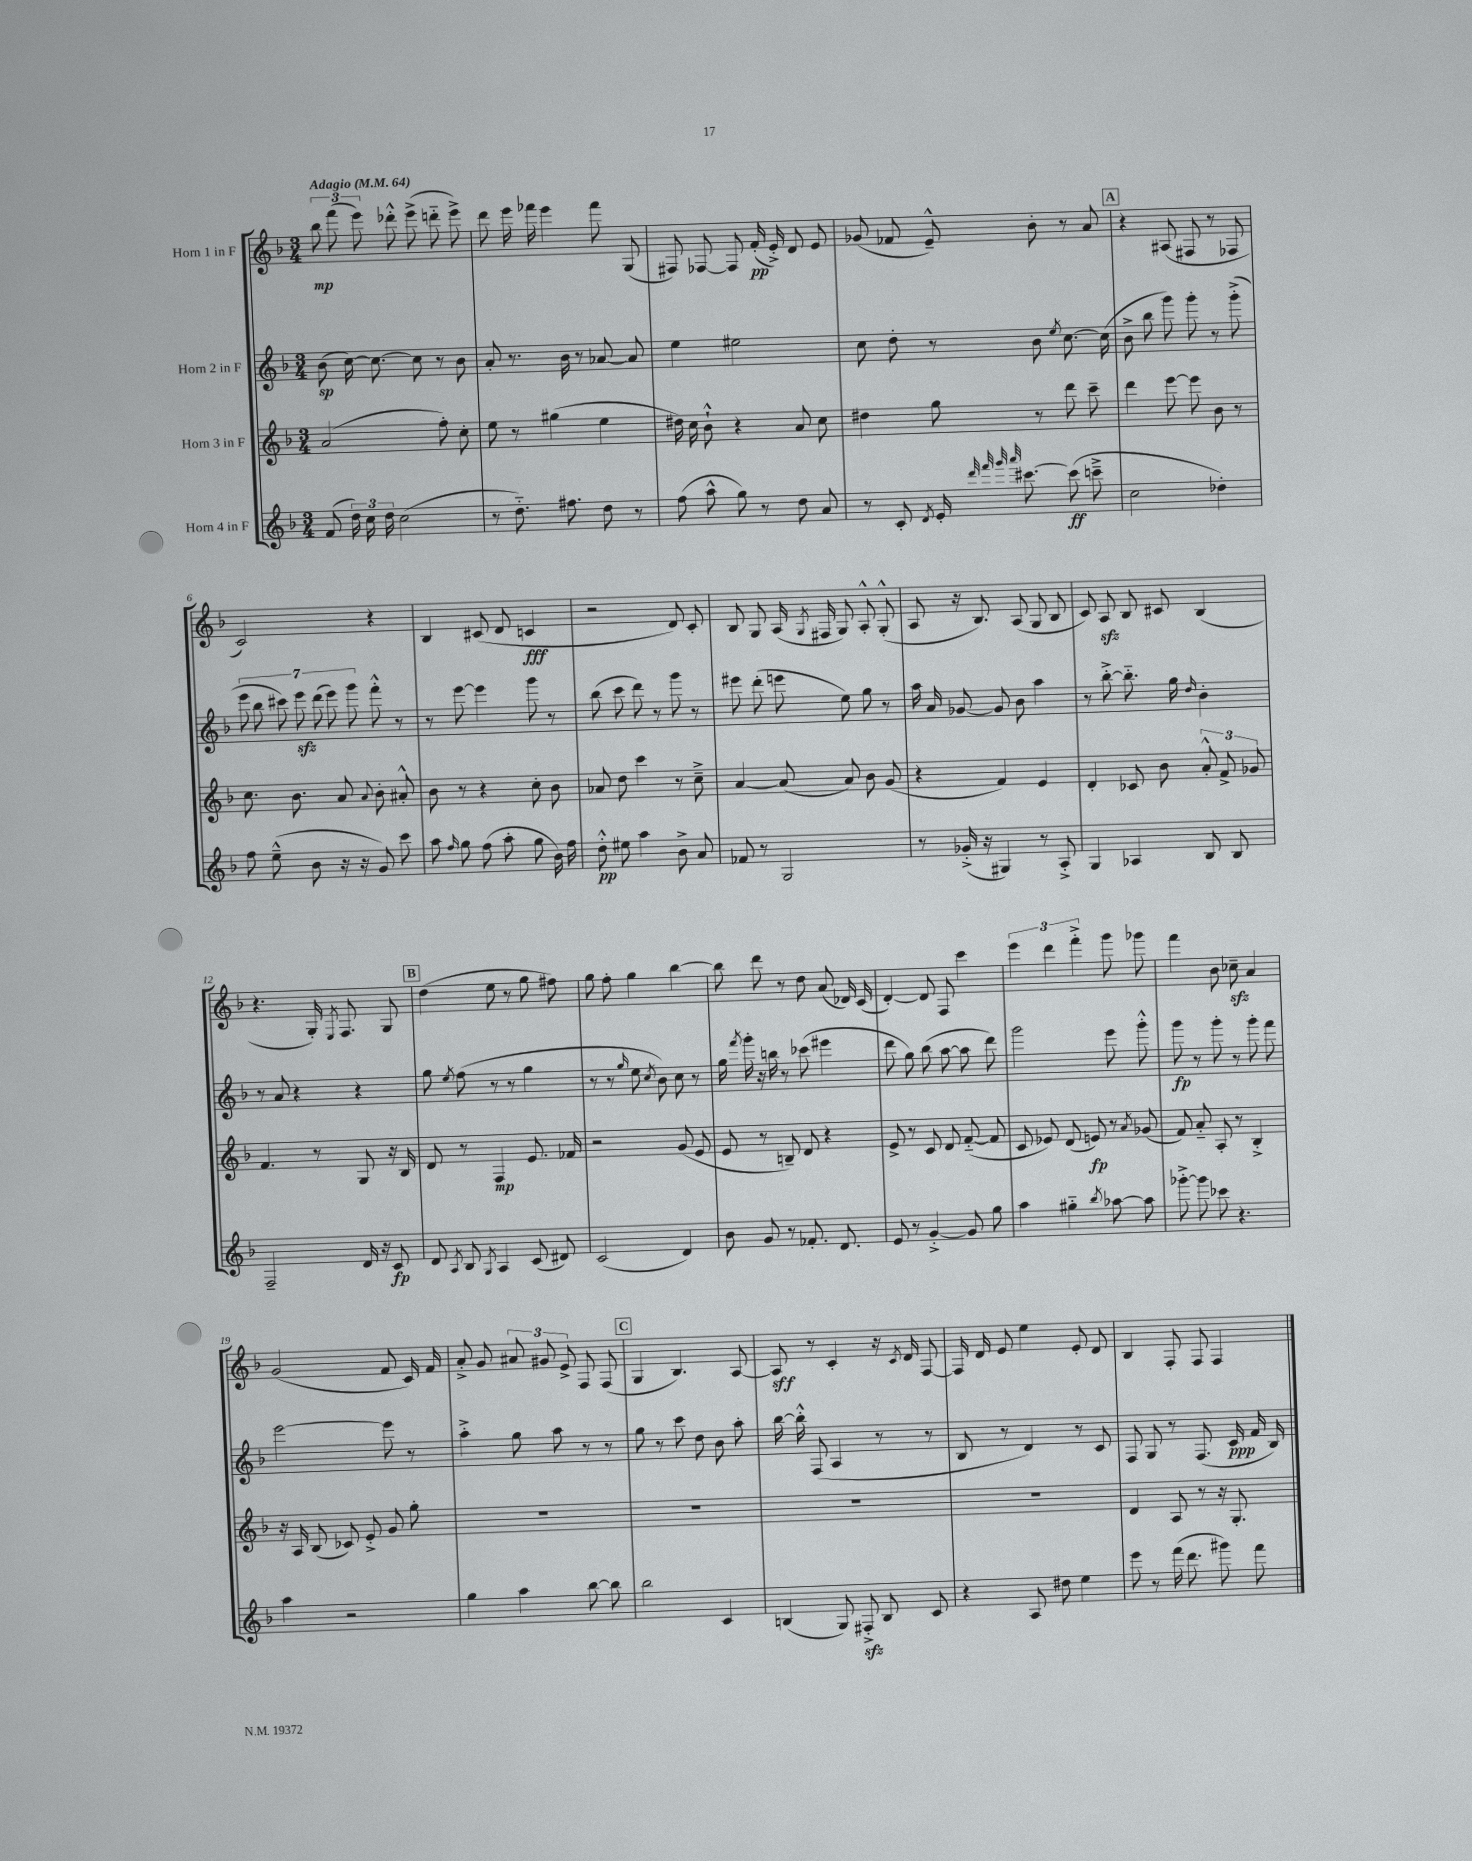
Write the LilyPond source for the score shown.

<<
\new StaffGroup <<
\new Staff = "s0" \with { instrumentName = "Horn 1 in F" } {
    \clef treble \key f \major \numericTimeSignature \time 3/4 \tempo "Adagio" 4 = 64
    \autoBeamOff \tuplet 3/2 { bes''8\mp f'''8( e'''8) } des'''8-.-^ e'''8->( d'''8-_ e'''8->) |
    d'''8 e'''16 fes'''16 e'''4 fes'''8 g8( |
    fis8) fes8~ fes8 f'16-.\pp( e'16-.->) d'8 e'8 |
    ges'8( fes'8 e'8---^) bes'8-. r8 a'8 |
    \mark \markup { \box "A" } r4 ais8( fis8 r8 fes8 |
    c'2) r4 |
    bes4 cis'8( d'8 c'4\fff |
    r2 d'8) c'8-. |
    bes8 g8 a16( \acciaccatura { g8 } fis16 g8) a8-.-^ g8-.-^( |
    a8 r16 bes8.) a8( g8 bes8 |
    c'8) a8\sfz bes8 cis'8 bes4( |
    r4. g16-.) \acciaccatura { e8 } f8. g8 |
    \mark \markup { \box "B" } d''4( e''8 r8 g''8 fis''8) |
    g''8 f''8-. g''4 bes''4~ |
    bes''8 d'''8 r8 d''8 a'8( des'16) c'16( |
    d'4~-.) d'8 f8 c'''4 |
    \tuplet 3/2 { e'''4 d'''4 f'''4-.-> } g'''8 ges'''8 |
    f'''4 bes'8 ces''8--\sfz a'4 |
    g'2( f'8 c'16) f'16 |
    a'8-.-> g'8 \tuplet 3/2 { ais'8 gis'8 e'8-> } f8 f8( |
    \mark \markup { \box "C" } g4 bes4.) a8~ |
    a8\sff r8 c'4-. r16 \acciaccatura { c'8 } d'16 f8~ |
    f16 d'16 e'8 e''4 e'8-. d'8 |
    bes4 f8-. f8 f4 \bar "|." |
}
\new Staff = "s1" \with { instrumentName = "Horn 2 in F" } {
    \clef treble \key f \major \numericTimeSignature \time 3/4
    \autoBeamOff bes'8\sp( c''16~) c''8.~ c''8 r8 bes'8 |
    a'8-. r8. bes'16 r8 aes'8~ aes'8 |
    e''4 eis''2 |
    c''8 d''8-. r8 bes'8 \acciaccatura { e''8 } c''8.~ c''16( |
    \mark \markup { \box "A" } bes'8-> bes''8 g'''8) g'''8-. r8 g'''8-.->( |
    \tuplet 7/4 { e'''8 bes''8 cis'''8) e'''8\sfz d'''8( e'''8) g'''8 } f'''8-.-^ r8 |
    r8 e'''8~ e'''4 g'''8 r8 |
    bes''8( c'''8 d'''8) r8 g'''8 r8 |
    eis'''8 d'''8-.( e'''8 e''8) g''8 r8 |
    a''16 a'16 ges'8~ ges'8 bes'8 a''4 |
    r8 bes''8~-.-> bes''8.-_ g''16 \grace { d''16 } bes'4-. |
    r8 a'8 r4 r4 |
    \mark \markup { \box "B" } g''8 \acciaccatura { e''8 } f''8( r8 r8 g''4 |
    r8 r8 \grace { g''16 } e''8 \acciaccatura { c''8 } bes'8) c''8 r8 |
    g''16 \acciaccatura { f'''8 } g'''16-. r16 b''16 r8 ces'''8( eis'''4 |
    d'''8 g''8) bes''8( a''8~ a''8 d'''8) |
    g'''2 e'''8 g'''8-.-^ |
    g'''8\fp r8 g'''8-. r8 g'''8-. f'''8 |
    e'''2~ e'''8 r8 |
    a''4-.-> g''8 a''8 r8 r8 |
    \mark \markup { \box "C" } g''8 r8 c'''8 d''8 bes'8 a''8-. |
    bes''16~ bes''16-.-^ f8( a4 r8 r8 |
    bes8 r8 d'4) r8 c'8 |
    f8 g8 r8 f8.( c'16\ppp f'16 bes16) \bar "|." |
}
\new Staff = "s2" \with { instrumentName = "Horn 3 in F" } {
    \clef treble \key f \major \numericTimeSignature \time 3/4
    \autoBeamOff a'2( f''8-.) c''8-. |
    e''8 r8 gis''4( e''4 |
    dis''16) c''16 bes'8-!-^ r4 a'8 c''8 |
    dis''4 g''8 r8 d'''8 c'''8-- |
    \mark \markup { \box "A" } d'''4 e'''8~ e'''8 bes'8 r8 |
    c''8. bes'8. a'8 \appoggiatura { a'8 } bes'8-. ais'8-.-^ |
    bes'8 r8 r4 c''8-. bes'8 |
    aes'8 d''8 c'''4 r8 c''8---> |
    a'4~ a'8( a'8) bes'8 g'8( |
    r4 f'4) e'4 |
    d'4-. ces'8 bes'8 \tuplet 3/2 { a'8-.-^ f'8-> ges'8 } |
    f'4. r8 g8 r16 bes16 |
    \mark \markup { \box "B" } d'8 r8 f4\mp e'8. fes'16 |
    r2 g'8( e'8 |
    e'8 r8 b8--) d'8 r4 |
    e'8-> r8 c'8 d'8 f'8~-_( f'8 |
    c'8 ees'8) d'8( e'8\fp) r8 \acciaccatura { a'8 } ges'8( |
    f'8) a'8-_ a8-. r8 bes4-.-> |
    r16 a16 bes8( ces'8) e'8-.-> g'8 g''8-. |
    R2. |
    \mark \markup { \box "C" } R2. |
    R2. |
    R2. |
    d'4 a8 r8 r16 g8.-. \bar "|." |
}
\new Staff = "s3" \with { instrumentName = "Horn 4 in F" } {
    \clef treble \key f \major \numericTimeSignature \time 3/4
    \autoBeamOff f'8( \tuplet 3/2 { d''16) c''16 d''16 } c''2( |
    r8 d''8.-_) fis''8. d''8 r8 |
    f''8( a''8-^ g''8) r8 d''8 a'8 |
    r8 c'8-. \acciaccatura { d'8 } e'16-. \grace { d'''32 f'''32 g'''32 a'''32 } cis'''8.~ cis'''8\ff( c'''8---> |
    \mark \markup { \box "A" } c''2 des''4-.) |
    f''8 e''8---^( bes'8 r16 r16 g'8) c'''8 |
    a''8 \grace { f''16 } g''8 f''8( a''8-. g''8 bes'16) f''16 |
    d''8-.-^\pp eis''8 a''4 bes'8-> a'8 |
    fes'8 r8 g2 |
    r8 ges'16-.->( r16 gis4) r8 a8-.-> |
    g4 aes4 bes8 bes8 |
    f2-- d'16 r16 c'8\fp |
    \mark \markup { \box "B" } d'8 \acciaccatura { a8 } bes8 \acciaccatura { g8 } a4 c'8( dis'8) |
    c'2( d'4) |
    bes'8 g'8 r8 fes'8.-. d'8. |
    e'8 r8 g'4~-.-> g'8 g''8 |
    a''4 gis''4-_ \acciaccatura { bes''8 } aes''8~ aes''8 |
    ges'''8~-.-> ges'''8 ces'''8 r4. |
    a''4 r2 |
    g''4 a''4 bes''8~ bes''8 |
    \mark \markup { \box "C" } bes''2 c'4 |
    b4( g8) fis8-.->\sfz b8 c'8 |
    r4 a8 dis''8 e''4 |
    e'''8 r8 f'''16( d'''8. gis'''8) f'''8 \bar "|." |
}
>>
>>
